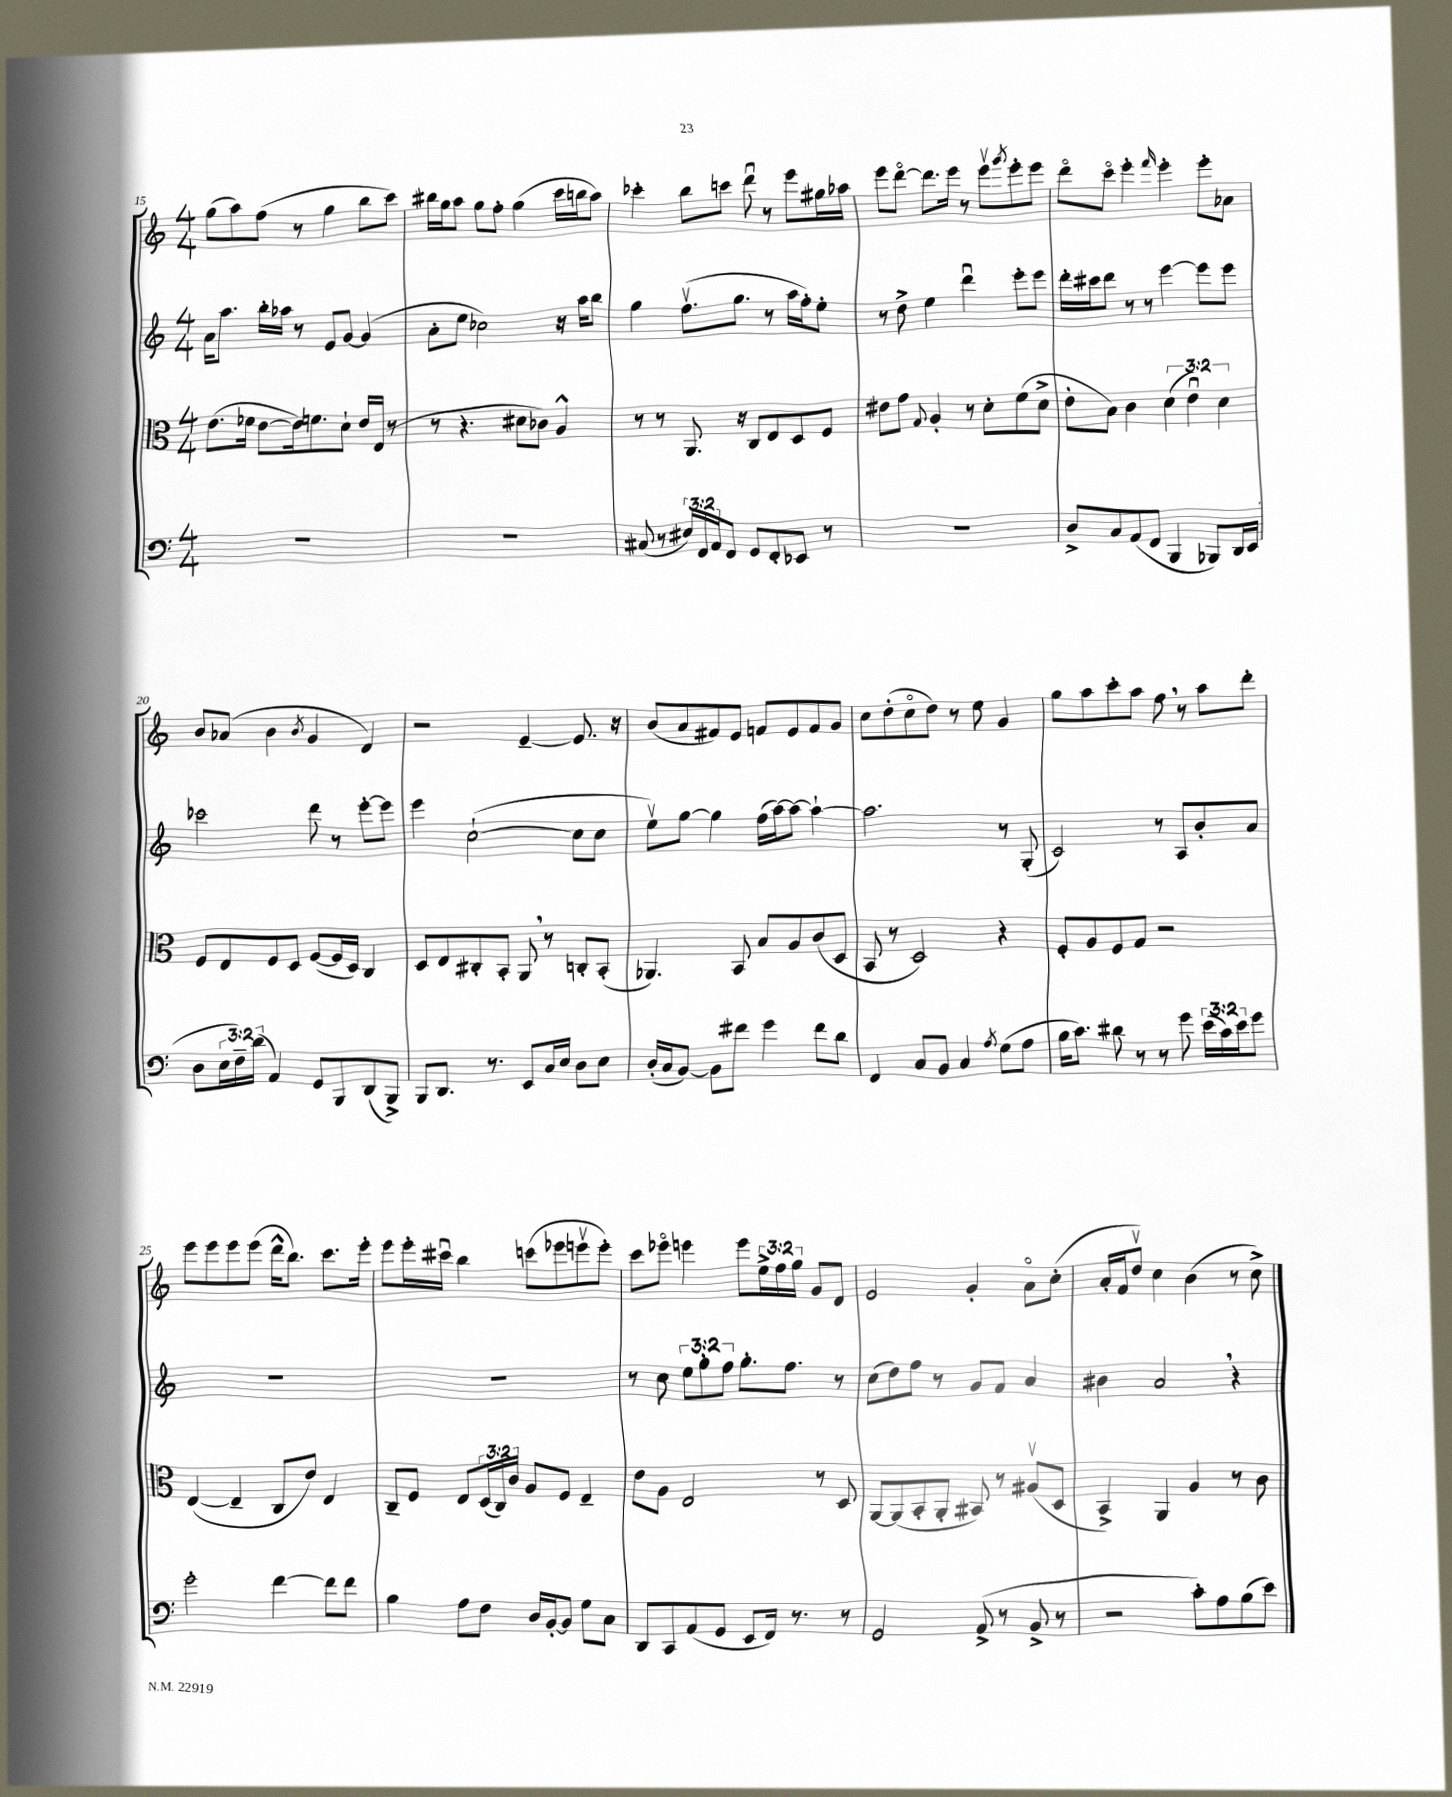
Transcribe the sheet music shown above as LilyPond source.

<<
\new StaffGroup <<
\new Staff = "s0" {
    \clef treble \key c \major \numericTimeSignature \time 4/4 \override Staff.TupletNumber.text = #tuplet-number::calc-fraction-text
    g''8( a''8) f''8( r8 g''4 b''8 c'''8) |
    bis''16 g''16 a''8 g''8 f''8-. g''4( c'''16 b''16 a''8) |
    ces'''4-. b''8 c'''8 d'''8\downbow r8 e'''8 gis''16 aes''16 |
    e'''8 d'''8~\flageolet d'''8. e'''16 r8 e'''8\upbow \acciaccatura { g'''8 } e'''8-. e'''8 |
    d'''8\flageolet c'''8\flageolet e'''4-. \grace { f'''16 } e'''4-. e'''8-. aes'8 |
    b'8 aes'8( b'4 \acciaccatura { b'8 } g'4 d'4) |
    r2 e'4~-- e'8. r16 |
    b'8( a'8 fis'8) e'8 f'8 e'8 f'8 g'8 |
    c''8 d''8-.( c''8\flageolet d''8) r8 e''8 g'4 |
    g''8 a''8 c'''8-. a''8 f''8 \breathe r8 a''8 d'''8-. |
    e'''8 e'''8 e'''8 e'''8( d'''16-^ b''8.) c'''8. e'''16-. |
    e'''8 e'''16-. cis'''16\downbow b''4 c'''8( ees'''8 e'''8\upbow e'''8-.) |
    c'''8 ees'''8\flageolet e'''4 e'''8 \tuplet 3/2 { e''16-> f''16 g''16 } g'8 d'8 |
    e'2 g'4-. a'8\flageolet c''8-.( |
    a'16-. f'16 d''8\upbow) c''4 b'4( r8 c''8->) \bar "|." |
}
\new Staff = "s1" {
    \clef treble \key c \major \numericTimeSignature \time 4/4 \override Staff.TupletNumber.text = #tuplet-number::calc-fraction-text
    a'16 a''8. b''16-. aes''16 r8 e'8 g'8~ g'4( |
    a'8-. e''8 ces''2) r16 a''16 b''8 |
    g''4 f''8.\upbow( g''8. r8 a''16 f''16-.) e''8-. |
    r8 d''8-> e''4 d'''4\downbow e'''8-. e'''8 |
    d'''16-. cis'''16 d'''8 r8 r8 e'''4~ e'''8 e'''8 |
    ces'''2 d'''8 r8 e'''8~-. e'''8 |
    e'''4 c''2~-!( c''8 c''8 |
    e''8\upbow) g''8~ g''4 f''16( a''16~) a''8~ a''4~-! |
    a''2. r8 g8-.( |
    c'2) r8 a8 b'8-. a'8 |
    R1 |
    R1 |
    r8 c''8 \tuplet 3/2 { e''8 g''8-. f''8 } g''8.-. f''8. r8 |
    c''8( d''8) f''8 r8 g'8 f'8 a'4 |
    bis'4 a'2 \breathe r4 \bar "|." |
}
\new Staff = "s2" {
    \clef alto \key c \major \numericTimeSignature \time 4/4 \override Staff.TupletNumber.text = #tuplet-number::calc-fraction-text
    e'8.( fes'16 e'8~ e'16) f'8. d'8-! e'16 e16( r8 |
    r8 r4. dis'8 ces'8) a4-^ |
    r8 r8 a,8. r16 c8 e8 d8 f8 |
    eis'8 g'8 \appoggiatura { g8 } a4-. r8 d'8-. f'8( d'8-> |
    e'8-. b8) c'4 \tuplet 3/2 { d'4( e'4\downbow) d'4 } |
    f8 e8 f8 d8 f8~( f16 d16) c4 |
    d8 e8 cis8-. b,8-. a,8 \breathe r8 c8-. b,8-.( |
    aes,4.) b,8 b8 a8 c'8( d8 |
    b,8 r8 d2) r4 |
    f8-. a8 f8 g8 r2 |
    e4~( e4-- c8 e'8) e4 |
    c8-- f8 e8 \tuplet 3/2 { d16( c16) c'16 } a8 f8 e4-- |
    e'8 a8 e2 r8 d8 |
    a,8~ a,8( b,8-. a,8-. bis,8) r8 ais8\upbow( d8 |
    b,4->) a,4 a4 r8 c'8 \bar "|." |
}
\new Staff = "s3" {
    \clef bass \key c \major \numericTimeSignature \time 4/4 \override Staff.TupletNumber.text = #tuplet-number::calc-fraction-text
    R1 |
    R1 |
    cis8( r8 \tuplet 3/2 { eis16) f,16 a,16 } f,8 g,8 f,8-. ees,8 r8 |
    r1 |
    d8-> c8 a,8( f,8 b,,4 bes,,8) d,16 e,16( |
    d8 \tuplet 3/2 { e16 f16--) d'16( } a,4) g,8 b,,8 d,8( b,,8->) |
    b,,8 d,8. r8. e,8 c16 e16 d8 e8 |
    d16-.( c16 b,8~) b,8 fis'8 g'4 fis'8 d'8 |
    f,4 c8 b,8 c4 \acciaccatura { a8 } g8( a8 |
    b16 c'8.) dis'8 r8 r8 g'8 \tuplet 3/2 { e'16( c'16) e'16 } g'8 |
    g'2-. f'4~ f'8 f'8 |
    b4 a8 f8 d16 b,16~-. b,8 g8 c8 |
    d,8 c,8 a,8( g,8 e,8 f,16) r8. r8 |
    g,2 a,8->( r8 b,8-> r8 |
    r2 c'8-.) a8 b8( e'8) \bar "|." |
}
>>
>>
\layout { \context { \Score currentBarNumber = #15 } }
